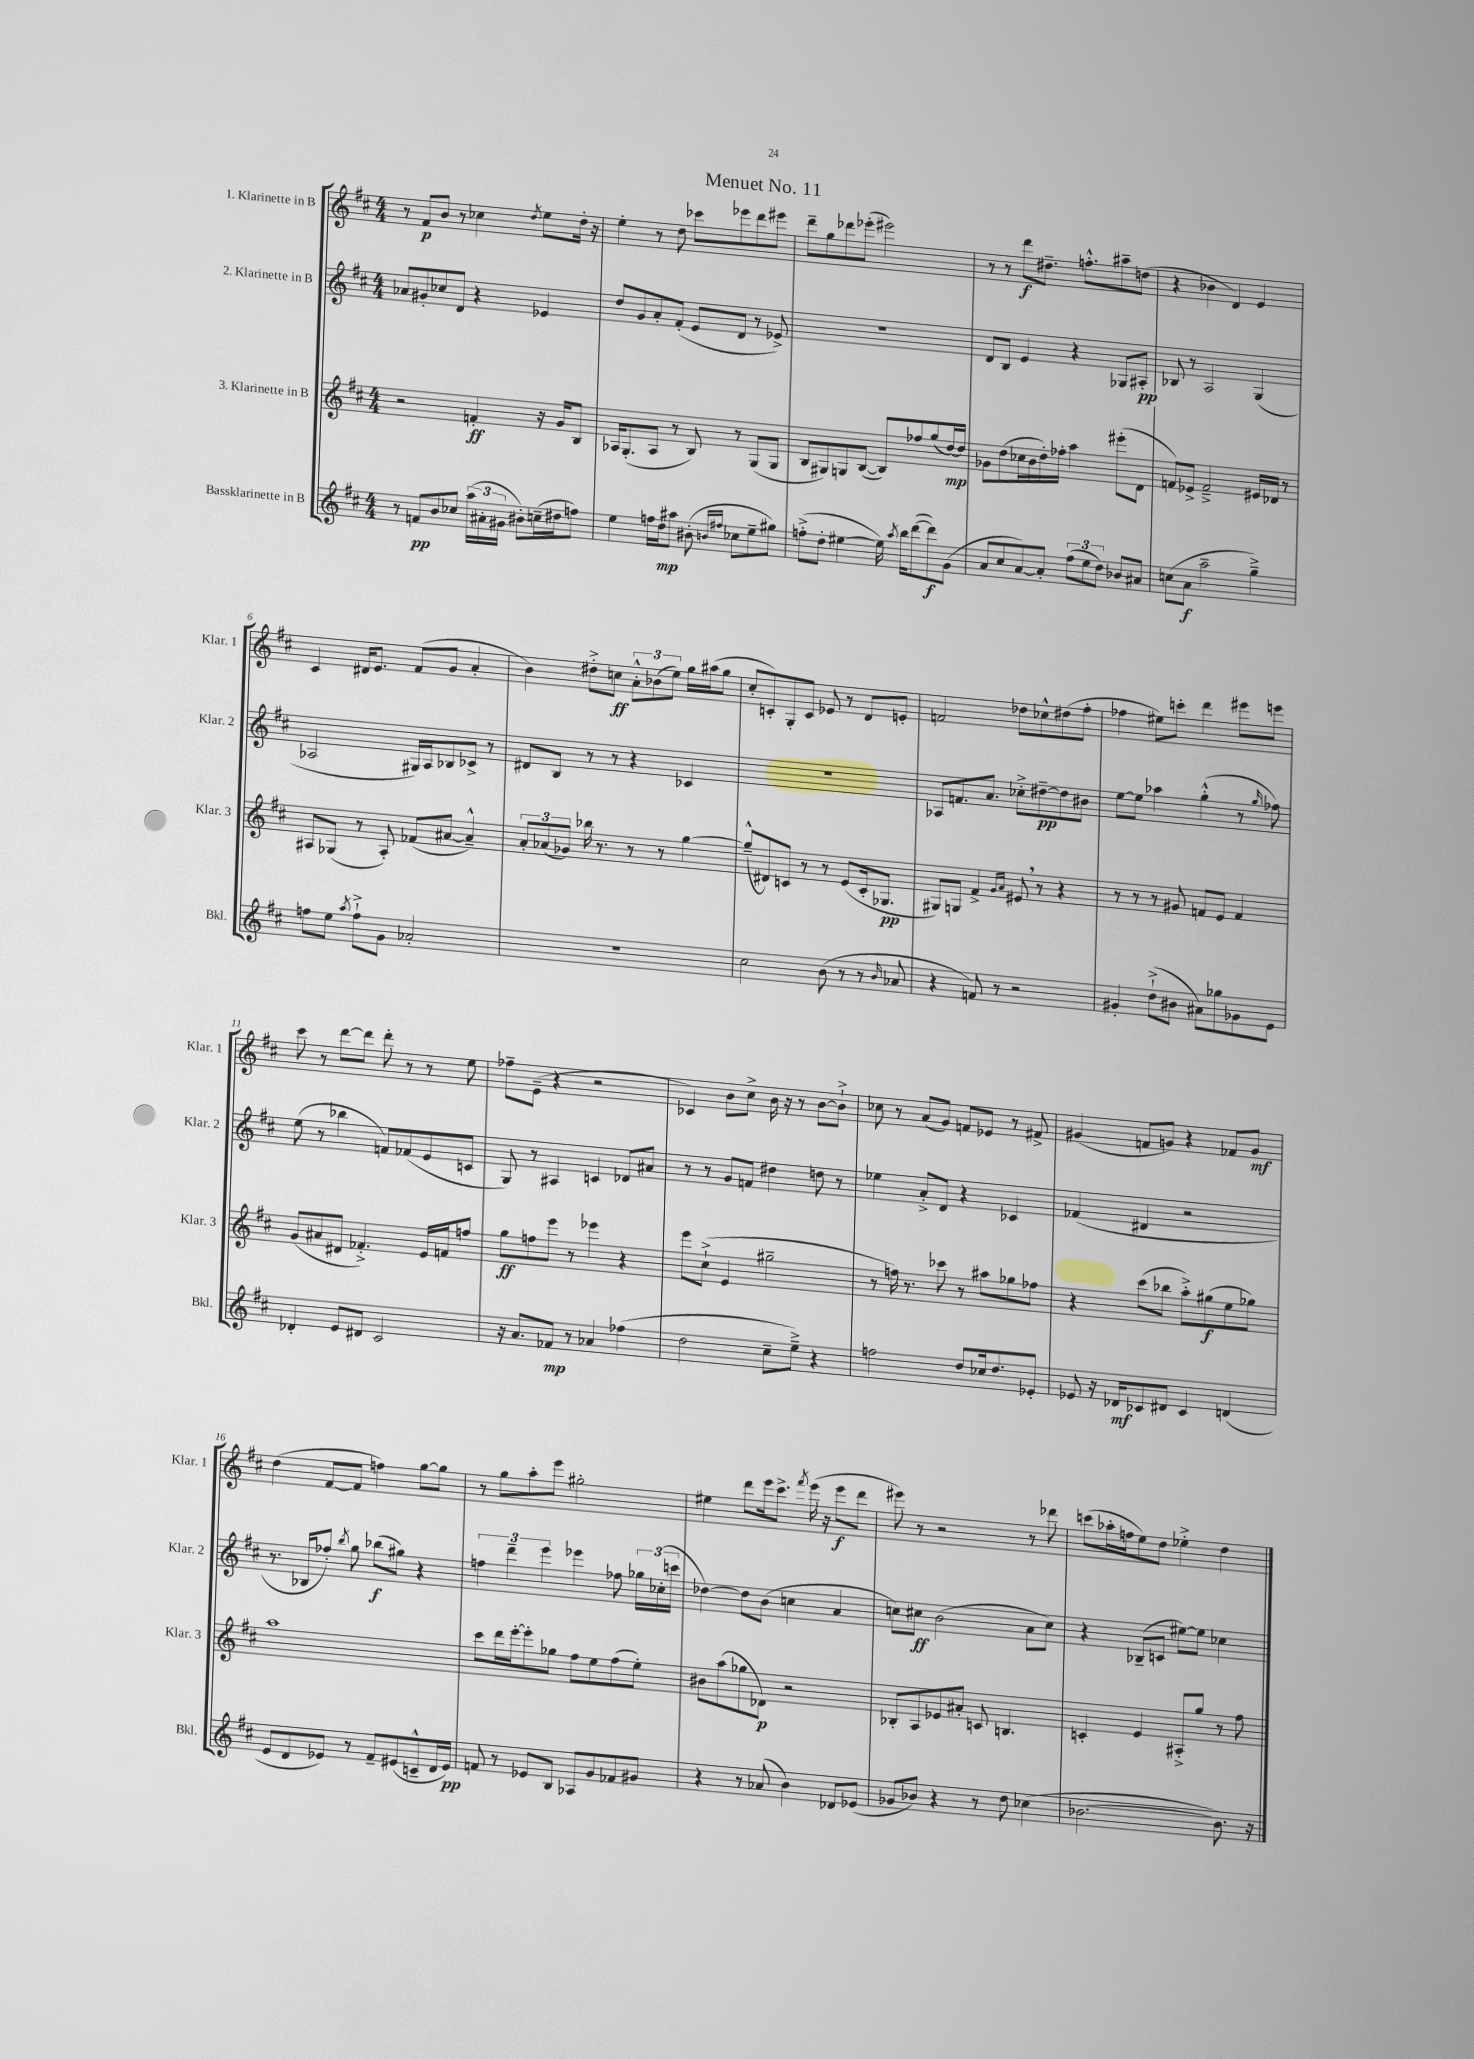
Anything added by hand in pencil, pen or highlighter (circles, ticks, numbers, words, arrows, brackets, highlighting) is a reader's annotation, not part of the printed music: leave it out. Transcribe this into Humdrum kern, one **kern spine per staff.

**kern	**kern	**kern	**kern
*staff4	*staff3	*staff2	*staff1
*clefG2	*clefG2	*clefG2	*clefG2
*k[f#c#]	*k[f#c#]	*k[f#c#]	*k[f#c#]
*M4/4	*M4/4	*M4/4	*M4/4
8r	2r	8a-	8r
8f	.	8g#'	8f#
8b	.	8cc-	8b
8cc-	.	8d	8r
(24aa	4f'	4r	4cc-
24a#'	.	.	.
24g#	.	.	.
8b#')	.	.	.
.	.	.	8qdd
(16cc~	16r	4e-	8ee
16dd#	16g	.	.
8ff)	8B	.	16dd'
.	.	.	16r
=	=	=	=
4ee	16A-	8dd	4ee'
.	(8.G'	.	.
.	.	8g	.
16ff	8A-	8a'	8r
16dd	.	.	.
8aa#	8r	(8f#'	8dd
(8b#'	8B)	8e	8ccc-
16qqb	.	.	.
16qqff#	.	.	.
8cc-	8r	8d	8eee-
8ee~	(8G	8r	8ddd
8gg#)	8G	8e-^)	8eee#
=	=	=	=
(8ff'^	8B	1r	8ddd~
8dd'	8G#)	.	8gg
[4ee#	8G	.	8ddd-
.	([8B	.	(8eee-'
16ee#])	8B])	.	2eee#)
8qaa	.	.	.
16bb	.	.	.
([8ddd	8ff-	.	.
8ddd])	(8gg	.	.
(8g	[16dd)	.	.
.	16dd]	.	.
=	=	=	=
8a	8g-	8d	8r
8cc#	(8dd	8B	8r
[8a)	16cc-	4e	8ddd
.	16b	.	.
8a']	16dd')	.	8.dd#~
.	16ff-'	.	.
(12ff#	4aa	4r	.
.	.	.	8.ff'^^
12ee	.	.	.
12dd)	.	.	.
8b-	(8eee#'	8G-	8aa#~
8a#	8d	8A#'	(8dd
=	=	=	=
(8cc	8f)	8B-	4r
8a	8e-^	8r	.
2aa~	2f~^	2A	4b-
.	.	.	4d)
4gg~^)	16e#	(4G	4e
.	16d-	.	.
.	8r	.	.
=	=	=	=
8ff	8A#	2A-	4c#
8ee	(8G-	.	.
8qaa	.	.	.
8ff`^	8r	.	16d#
.	.	.	8.e
8g	8A#')	.	.
2a-'	(8f-	16G#)	(8f#
.	.	16A-	.
.	[8a#	8B-	8g
.	4a#~^^])	8c-^	4a'
.	.	8r	.
=	=	=	=
1r	12a'	8d#	4b)
.	(12a-	.	.
.	.	8B	.
.	12g-)	.	.
.	16bb-	8r	8dd#'^
.	8.r	.	.
.	.	8r	8cc
.	8r	4r	12a'^^
.	.	.	(12b-
.	8r	.	.
.	.	.	12ee)
.	[4gg	4c-	16gg
.	.	.	(16aa#
.	.	.	8gg
=	=	=	=
2cc#	(8gg~^^]	1r	8cc#'
.	8d#)	.	8c')
.	8c	.	8G'
.	8r	.	8c
(8b	8r	.	8e-
8r	(8e	.	8r
8r	16c'	.	8d
.	8.G-	.	.
16qqb	.	.	.
8a-	.	.	8e'
=	=	=	=
4r	8G#)	8A-	2f
.	8G	8.f	.
8f)	4f#^	.	.
.	.	8.a	.
8r	.	.	.
.	16qqg	.	.
.	16qqa	.	.
2r	8e#	8cc-'^	8dd-
.	8r	[8dd#~	8cc-^^
.	4r	8dd#]	(8dd#
.	.	8b#	8ff#'
=	=	=	=
4g#'	8r	[8ee	4ff-
.	8r	8ee]	.
(8dd`^	8r	4aa-	8ee#)
8b#	8g#	.	8ccc'
8a#)	8f	(4gg'^^	4ddd
8gg-	8e	.	.
8g-	4f	8r	8eee#
.	.	16qqgg	.
8e	.	8ff-)	8eee
=	=	=	=
4d-'	(8g	(8ee	8ccc#
.	8a#	8r	8r
8e	8d#	4bb-	[8ddd
8d#	4.f-'^)	.	8ddd]
2c#	.	8f)	8ddd'
.	.	(8f-	8r
.	16e	8e	8r
.	16f	.	.
.	8ff	8c	8ee
=	=	=	=
16r	8gg	8G)	8ff-~
8.a	.	.	.
.	8ff	8r	(8e~
8f-	8eee	4A#	4r
8r	8r	.	.
4a-	4eee-	4c	2r
(4ff-	4r	8d-	.
.	.	8a#	.
=	=	=	=
2dd	8eee	8r	4c-)
.	(8cc#`^	8r	.
.	4e	8g	8b
.	.	8f	8cc#^
8cc#~	2gg#~	4dd#	16b
.	.	.	16r
8ee~^)	.	.	8r
4r	.	8dd	[8b
.	.	8r	8b`^]
=	=	=	=
2ff	8r	4ee-	8cc-
.	16ff)	.	8r
.	8.r	.	.
.	.	8a'^	(8a
.	8ccc-	8d	8g)
8dd	8r	4r	8f
16cc-	8aa#	.	8e-
8.dd	.	.	.
.	8gg-	4c-	8r
8e-'	8ff-	.	8f#^
=	=	=	=
8e-	4r	(4f-	(4g#
16r	.	.	.
16d-	.	.	.
8c-	(8ccc#	4d#	8f
8d#	8bb-	.	8g)
4c-	8aa'^)	2r	4r
.	(8gg#	.	.
(4d	8ee	.	8f-
.	8gg-)	.	8g
=	=	=	=
8e	1aa	8.r	(4dd
8d	.	.	.
.	.	16B-	.
8e-)	.	8ff-')	[8f#
.	.	8qbb	.
8r	.	8gg	8f#]
8f#~	.	(8bb-	4ff)
(8e#	.	8gg#)	.
8c~^^	.	4r	[8gg
16d	.	.	8gg]
16e#)	.	.	.
=	=	=	=
8f	8ccc#	6ff	8r
8r	16ddd	.	8gg
.	.	6ddd~	.
.	[16eee'	.	.
8e-	8eee']	.	8aa'
.	.	6eee	.
8B	8gg-	.	8eee
8A-	8ff#	4eee-	2gg#'
8g	8ee	.	.
8f-	(8ff#	8ff-	.
8g#	8ee')	24gg-	.
.	.	(24cc-'	.
.	.	24ccc	.
=	=	=	=
4r	8b#	[4dd-)	4ee#
.	(8aa	.	.
8r	8gg-	8dd-]	8ddd
(8a-	8d-)	(8b	16eee
.	.	.	8.ccc#^
4b)	2r	4cc	.
.	.	.	8qfff#
.	.	.	(16eee
.	.	.	16r
8d-	.	4a	8eee
(8e-	.	.	8ddd
=	=	=	=
8g-	8B-'	8cc)	8eee#)
8b-)	8A	8cc#	8r
4r	8e-	(2b	2r
.	8a#'	.	.
8r	8c	.	.
8dd	4.B	.	.
(4cc-	.	8a	8r
.	.	8cc#)	8ddd-
=	=	=	=
[2.b-	4c'	4r	(8ccc
.	.	.	16aa-'
.	.	.	16ff
.	4e	(8B-~	8ee)
.	.	8c	8dd
.	8A#'^	[8ee#)	4ee-'^
.	8gg	8ee#]	.
8.b-])	8r	4cc-	4dd
.	8ff#	.	.
16r	.	.	.
==	==	==	==
*-	*-	*-	*-
